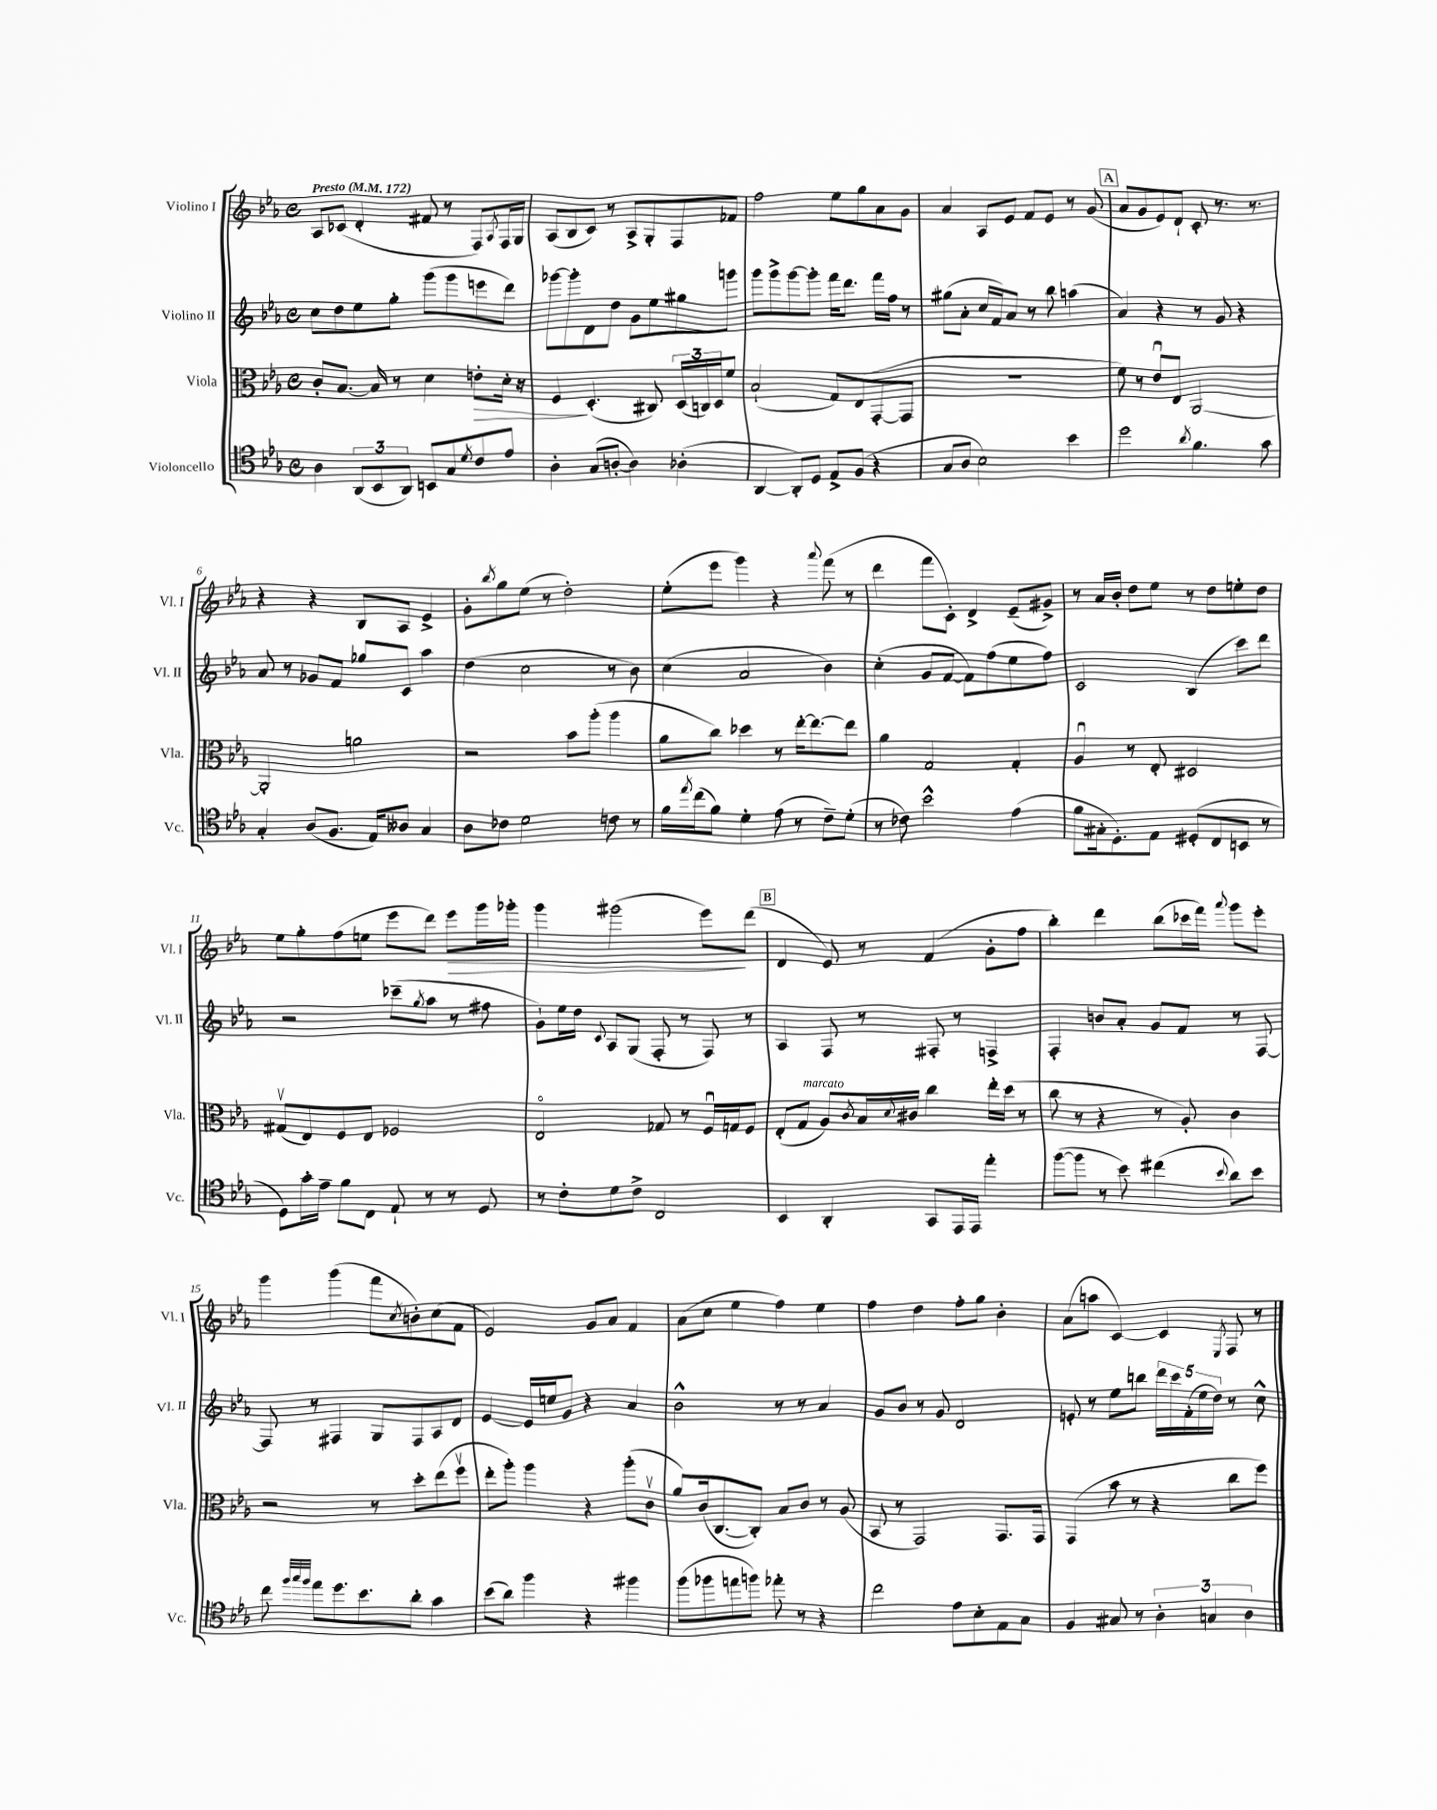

**kern	**kern	**dynam	**kern	**kern	**dynam
*part4	*part3	*part3	*part2	*part1	*part1
*staff4	*staff3	*staff3	*staff2	*staff1	*staff1
*I"Violoncello	*I"Viola	*	*I"Violino II	*I"Violino I	*
*I'Vc.	*I'Vla.	*	*I'Vl. II	*I'Vl. I	*
*clefC4	*clefC3	*	*clefG2	*clefG2	*
*k[b-e-a-]	*k[b-e-a-]	*	*k[b-e-a-]	*k[b-e-a-]	*
*M4/4	*M4/4	*	*M4/4	*M4/4	*
*met(c)	*met(c)	*	*met(c)	*met(c)	*
*MM172	*MM172	*	*MM172	*MM172	*
=1	=1	=1	=1	=1	=1
!	!	!	!	!LO:TX:a:B:t=Presto	!
4A-\	8c'/L	.	8cc\L	8A-/L	.
.	[8.B-/J	.	8dd\	(8c-X/J	.
(12AA-/L	.	.	8ee-\	4d'/	.
.	16B-/]	.	.	.	.
12BB-/	.	.	.	.	.
.	8r	.	8gg'\J	.	.
12AA-/J)	.	.	.	.	.
8BBn/L	4d\	.	(8ggg\L	8f#X/	.
8G/	.	.	8ggg\	8r	.
8qd/	.	.	.	.	.
!	!	!LO:HP:b	!	!	!
8c/	8en'\L	>	8eeen\	8F/L)	.
.	.	.	.	8qA-/	.
8e-/J	16d'\Jk	.	8ddd\J)	16F/L	.
.	16r	.	.	16G/JJ	.
=2	=2	=2	=2	=2	=2
4A-'\	4F/	.	[8ggg-X\L	(8A-/L	.
.	.	.	8ggg-'\]	8B-/	.
(8G/L	(4.D'/	]	8d\	8c/J)	.
[8An'/J	.	.	8dd\J	8r	.
4A\])	.	.	8g\L	8A-^/L	.
.	8C#X/)	.	8ee-\	8G'/	.
(4A-X'\	(24D/LL	.	8gg#X\	8F/	.
.	24Cn/)	.	.	.	.
.	24D/J	.	.	.	.
.	8f/J	.	8gggn\J	8f-X/J	.
=3	=3	=3	=3	=3	=3
[4AA-/	(2B-`/	.	8ggg\L	2ff\	.
.	.	.	8ggg^\	.	.
8AA-'/L])	.	.	[8ggg\	.	.
8D/J	.	.	8ggg'\J]	.	.
8E-^/L	8G/L)	.	16fff\KL	8ee-\L	.
.	.	.	8.ddd\J	.	.
(8F/J	(8E-/	.	.	8gg\	.
4r	[8GG'/	.	16fff\LL	8a-\	.
.	.	.	16ff\JJ	.	.
.	8GG/J]	.	8r	8g\J	.
=4	=4	=4	=4	=4	=4
8G/L	1r	.	(8gg#X\L	4a-/	.
8A-/J	.	.	8a-'\J	.	.
2B-\)	.	.	16cc/LL	8A-/L	.
.	.	.	16f/J)	.	.
.	.	.	8a-/J	8e-/J	.
.	.	.	8r	8f/L	.
.	.	.	8bb-\	8e-/J	.
4b-\	.	.	(4aan\	8r	.
.	.	.	.	(8g/	.
!!LO:REH:place=s1:t=A
=5	=5	=5	=5	=5	=5
2dd\	8f\)	.	4a-/)	8a-/L	.
.	8r	.	.	8g/	.
.	8e-u/L	.	4r	8e-/)	.
.	8E-/J	.	.	8d`/J	.
8qa-/	.	.	.	.	.
4.f\	[2AA-/	.	8r	8c'/	.
.	.	.	8g/	8.r	.
.	.	.	4r	.	.
.	.	.	.	8.r	.
8g\	.	.	.	.	.
!!LO:LB:g=z
=6	=6	=6	=6	=6	=6
4G'/	2AA-'/]	.	8a-/	4r	.
.	.	.	8r	.	.
(8A-/L	.	.	8g-X/L	4r	.
8.F/J	.	.	8f/J	.	.
.	2an\	.	8gg-X/L	8B-/L	.
16E-/KL)	.	.	.	.	.
8A--X/J	.	.	8c/J	8A-/J	.
4G/	.	.	4aa-\	4e-^/	.
=7	=7	=7	=7	=7	=7
8A-\L	2r	.	(4dd\	8g'\L	.
.	.	.	.	8qbb-/	.
8c-X\J	.	.	.	8gg\	.
2d\	.	.	2cc\	(8ee-\J	.
.	.	.	.	8r	.
.	8b-\L	.	.	2dd'\)	.
.	(8aa-'\J	.	.	.	.
8cn\	4aa-\	.	8r	.	.
8r	.	.	8b-\)	.	.
=8	=8	=8	=8	=8	=8
16f\LL	8a-\L	.	(4cc\	(8ee-'\L	.
8qee-/	.	.	.	.	.
(16cc\J	.	.	.	.	.
8f\J)	8cc\J)	.	.	8eee-\J	.
4d'\	4dd-X\	.	2a-/	4ggg\)	.
(8e-\	8r	.	.	4r	.
8r	[16ee-'\KL	.	.	.	.
.	8.ee-\_	.	.	.	.
.	.	.	.	8qqaaa-/	.
8c~\L)	.	.	4b-\)	(8fff\	.
(8d'\J	8ee-\J]	.	.	8r	.
=9	=9	=9	=9	=9	=9
8r	4a-\	.	(4cc'\	4ddd\	.
8c-X\)	.	.	.	.	.
2b-^^\	2G/	.	8g/L	8fff\L	.
.	.	.	[8f/J	8c'\J)	.
.	.	.	8f\L])	4d^/	.
.	.	.	(8ff\	.	.
(4e-\	4G'/	.	8ee-\	(8e-~/L	.
.	.	.	8ff\J)	8g#X^/J)	.
=10	=10	=10	=10	=10	=10
8f\L	4A-u/	.	2c/	8r	.
16G#X'\k	.	.	.	16a-/LL	.
8.D'\)	.	.	.	16b-'/JJ	.
.	8r	.	.	8dd\L	.
8E-\J	8E-'/	.	.	8ee-\J	.
(8D#X'/L	2D#X/	.	(4B-/	8r	.
8C/	.	.	.	8dd\L	.
8BBn/J	.	.	8ccc\L)	8een'\	.
8r	.	.	8ddd\J	8dd\J	.
!!LO:LB:g=z
=11	=11	=11	=11	=11	=11
8D\L)	(8G#Xv/L	.	2r	8ee-\L	.
16g'\L	8E-/)	.	.	8gg'\	.
16e-~\JJ	.	.	.	.	.
8f\L	8F/	.	.	(8ff\	.
8C\J	8E-/J	.	.	8een\J	.
8E-`/	2F-X/	.	(8ccc-X~\L	8eee-\L	.
.	.	.	8qgg/	.	.
8r	.	.	8aa-\J	8ddd\J)	.
!	!	!	!	!	!LO:HP:b
8r	.	.	8r	8eee-\L	>
8D/	.	.	8ff#X\	16ggg\L	.
.	.	.	.	16ggg-X'\JJ	.
=12	=12	=12	=12	=12	=12
8r	2E-/	.	8g`\L)	4ggg\	.
8c'\L	.	.	16ee-\L	.	.
.	.	.	16dd\JJ	.	.
.	.	.	8qqc/	.	.
8d\	.	.	8A-/L	(2ggg#X\	.
8c^\J	.	.	(8G/J	.	.
2C/	8G-X/	.	8F'/	.	.
.	8r	.	8r	.	.
.	16Fu/LL	.	8F/)	8eee-\L)	.
.	16Gn/J	.	.	.	.
.	8F/J	.	8r	(8ddd\J	]
!!LO:REH:place=s1:t=B
=13	=13	=13	=13	=13	=13
4BB-/	(8E-'/L	.	4A-/	4d/	.
!	!LO:TX:a:i:t=marcato	!	!	!	!
.	8G/J	.	.	.	.
4AA-'/	8A-/L)	.	8F/	8e-/)	.
.	8qc/	.	.	.	.
.	16B-/L	.	8r	8r	.
.	8qqd/	.	.	.	.
.	16c#X/JJ	.	.	.	.
8GG/L	4cc\	.	8F#X'/	(4f/	.
16EE-/L	.	.	8r	.	.
16EE-/JJ	.	.	.	.	.
4ee-'\	16ee-'\LL	.	4Fn^/	8g'\L	.
.	(16dd\JJ	.	.	.	.
.	8r	.	.	8ff\J	.
=14	=14	=14	=14	=14	=14
([8ff\L	8cc\	.	4F'/	4bb-'\)	.
8ff\J]	8r	.	.	.	.
8r	4r	.	8bn/L	4ddd\	.
8b-\)	.	.	8a-'/J	.	.
(4cc#X\	8r	.	8g/L	(8bb-\L	.
.	8A-'/)	.	8f/J	16ccc-X\L	.
.	.	.	.	16fff\JJ)	.
8qqb-/	.	.	.	8qqaaa-/	.
8a-\L)	4c\	.	8r	8ggg\L	.
8b-\J	.	.	[8F/	8eee-'\J	.
!!LO:LB:g=z
=15	=15	=15	=15	=15	=15
8cc\	2r	.	8F/]	4ggg\	.
32qqff/LLL	.	.	.	.	.
32qqgg/	.	.	.	.	.
32qqff/JJJ	.	.	.	.	.
8ee-\L	.	.	8r	.	.
8.dd\	.	.	4F#X/	(4ggg\	.
8.b-\	.	.	.	.	.
.	8r	.	8G/L	8fff\L	.
.	.	.	.	8qcc/	.
8a-'\J	8dd'\L	.	8F#/	8bn'\)	.
4g\	(8ee-\	.	8A-/	(8cc\	.
.	8ffv\J	.	8d/J	8f\J	.
=16	=16	=16	=16	=16	=16
(8b-\L	8ee-'\L	.	[4e-/	2e-/)	.
8a-\J)	8aa-'\J)	.	.	.	.
4ff\	4aa-\	.	16e-/LL]	.	.
.	.	.	16een/J	.	.
.	.	.	8g/J	.	.
4r	4r	.	4r	8g/L	.
.	.	.	.	8a-/J	.
4ff#X\	(8aa-'\L	.	4a-/	4f/	.
.	8cv\J	.	.	.	.
=17	=17	=17	=17	=17	=17
(8ff\L	8a-/L)	.	2b-^^\	(8a-\L	.
8ff-X\	(16c/k	.	.	8cc\J	.
.	[8.C/	.	.	.	.
8een\	.	.	.	4ee-\	.
8ffn\J)	8C'/J])	.	.	.	.
8ee-X'\	8B-/L	.	8r	4ff\)	.
8r	8c/J	.	8r	.	.
4r	8r	.	4a-/	4ee-\	.
.	(8A-/	.	.	.	.
=18	=18	=18	=18	=18	=18
2cc\	8BB-/	.	8g/L	4ff\	.
.	8r	.	8b-/J	.	.
.	2GG/)	.	8r	4dd\	.
.	.	.	8g/	.	.
8e-\L	.	.	2d/	8ff'\L	.
8B-'\	.	.	.	8gg\J	.
8E-\	8.GG/L	.	.	4b-'\	.
8G\J	.	.	.	.	.
.	16GG/Jk	.	.	.	.
=19	=19	=19	=19	=19	=19
4F/	(4GG/	.	8en'/	(8a-\L	.
.	.	.	8r	8aan\J	.
8G#X/	8b-\	.	8ee-\L	[4c/)	.
8r	8r	.	8bbn\J	.	.
6A-'\	4r	.	20ddd\LL	4c/]	.
.	.	.	20ccc\	.	.
.	.	.	(20f'\	.	.
.	.	.	20ee-\	.	.
6Gn/	.	.	.	.	.
.	.	.	20dd\JJ)	.	.
.	.	.	.	8qE-/	.
.	8cc\L	.	8r	8F/	.
6A-\	.	.	.	.	.
.	8ff\J)	.	8cc^^\	8r	.
==	==	==	==	==	==
*-	*-	*-	*-	*-	*-
